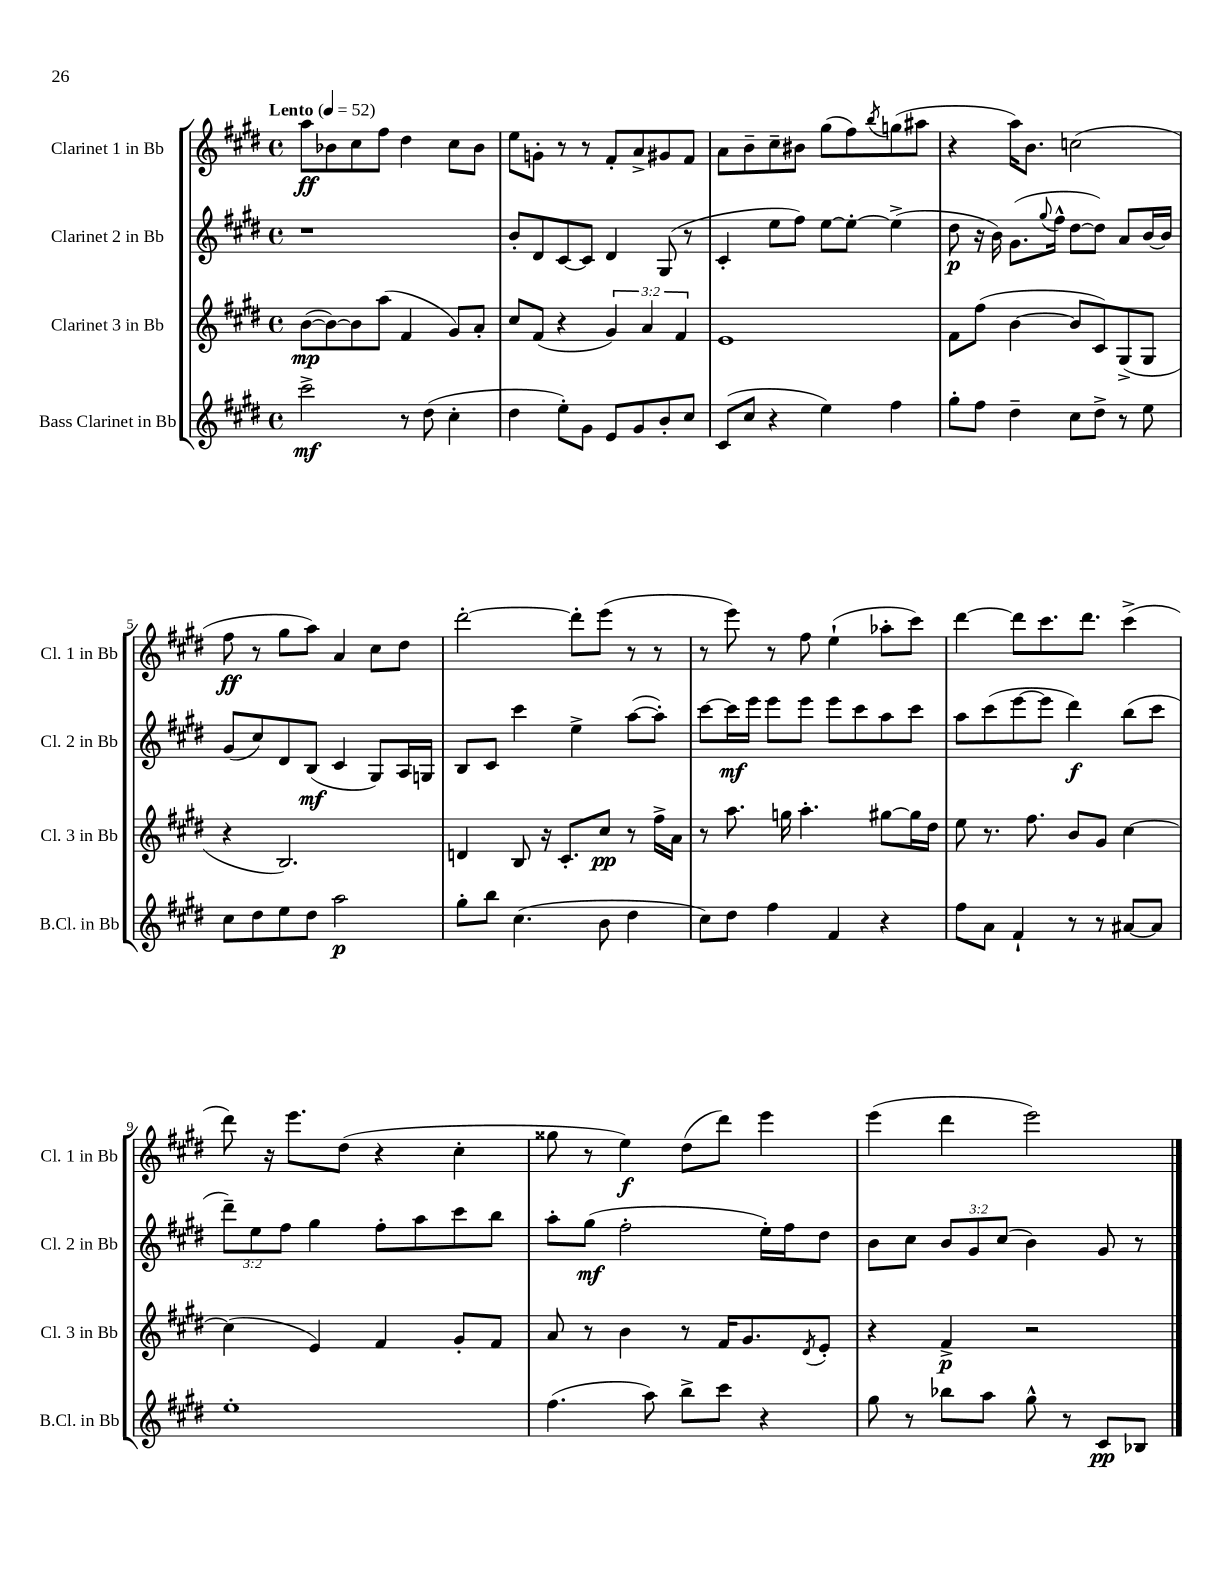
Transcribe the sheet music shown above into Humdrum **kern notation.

**kern	**kern	**kern	**kern
*staff4	*staff3	*staff2	*staff1
*clefG2	*clefG2	*clefG2	*clefG2
*k[f#c#g#d#]	*k[f#c#g#d#]	*k[f#c#g#d#]	*k[f#c#g#d#]
*M4/4	*M4/4	*M4/4	*M4/4
*met(c)	*met(c)	*met(c)	*met(c)
*MM52	*MM52	*MM52	*MM52
2ccc#^\	([8b\L	1r	8aa\L
.	8b\_)	.	8b-\
.	8b\]	.	8cc#\
.	(8aa\J	.	8ff#\J
8r	4f#/	.	4dd#\
(8dd#\	.	.	.
4cc#'\	8g#/L)	.	8cc#\L
.	8a'/J	.	8b-\J
=	=	=	=
4dd#\	8cc#/L	8b'/L	8ee\L
.	(8f#/J	8d#/	8g'\J
8ee'\L)	4r	[8c#/	8r
8g#\J	.	8c#/]J	8r
8e/L	6g#/)	4d#/	8f#'/L
8g#/	.	.	8a^/
.	6a/	.	.
8b'/	.	(8G#/	8g#/
.	6f#/	.	.
8cc#/J	.	8r	8f#/J
=	=	=	=
(8c#/L	1e	4c#'/	8a\L
8cc#/J	.	.	8b~\
4r	.	8ee\L	8cc#~\
.	.	8ff#\J)	8b#\J
4ee\)	.	[8ee\L	(8gg#\L
.	.	8ee'\_J	8ff#\)
.	.	.	8qbb/
4ff#\	.	(4ee^\]	(8gg\
.	.	.	8aa#\J
=	=	=	=
8gg#'\L	8f#\L	8dd#\	4r
8ff#\J	(8ff#\J	16r	.
.	.	16b\)	.
4dd#~\	[4b\	(8.g#\L	16aa\LK)
.	.	.	8.b\J
.	.	8qqgg#/	.
.	.	16ff#^^\Jk	.
8cc#\L	8b/]L	[8dd#\L	(2cc\
8dd#^\J	8c#/)	8dd#\]J)	.
8r	(8G#^/	8a/L	.
8ee\	8G#/J	[16b/L	.
.	.	16b/]JJ	.
=	=	=	=
8cc#\L	4r	(8g#/L	8ff#\
8dd#\	.	8cc#/)	8r
8ee\	2.B/)	8d#/	8gg#\L
8dd#\J	.	(8B/J	8aa\J)
2aa\	.	4c#/	4a/
.	.	8G#/L)	8cc#\L
.	.	16A/L	8dd#\J
.	.	16G/JJ	.
=	=	=	=
8gg#'\L	4d/	8B/L	[2ddd#'\
8bb\J	.	8c#/J	.
(4.cc#\	8B/	4ccc#\	.
.	16r	.	.
.	8.c#'/L	.	.
.	.	4ee^\	8ddd#'\]L
8b\	8cc#/J	.	(8eee\J
4dd#\	8r	([8aa\L	8r
.	16ff#^\LL	8aa'\]J)	8r
.	16a\JJ	.	.
=	=	=	=
8cc#\L)	8r	[8ccc#\L	8r
8dd#\J	8.aa\	16ccc#\]L	8eee\)
.	.	16eee\JJ	.
4ff#\	.	8eee\L	8r
.	16gg\	.	.
.	4.aa'\	8eee\J	8ff#\
4f#/	.	8eee\L	(4ee`\
.	.	8ccc#\	.
4r	[8gg#\L	8aa\	8aa-'\L
.	16gg#\]L	8ccc#\J	8ccc#\J)
.	16dd#\JJ	.	.
=	=	=	=
8ff#\L	8ee\	8aa\L	[4ddd#\
8a\J	8.r	(8ccc#\	.
4f#`/	.	[8eee\	8ddd#\]L
.	8.ff#\	.	.
.	.	8eee\]J	8.ccc#\
8r	8b/L	4ddd#\)	.
.	.	.	8.ddd#\J
8r	8g#/J	.	.
[8a#/L	[4cc#\	(8bb\L	(4ccc#^\
8a#/]J	.	8ccc#\J	.
=	=	=	=
1ee'	(4cc#\]	12ddd#~\L)	8ddd#\)
.	.	12ee\	.
.	.	.	16r
.	.	12ff#\J	.
.	.	.	8.eee\L
.	4e/)	4gg#\	.
.	.	.	(8dd#\J
.	4f#/	8ff#'\L	4r
.	.	8aa\	.
.	8g#'/L	8ccc#\	4cc#'\
.	8f#/J	8bb\J	.
=	=	=	=
(4.ff#\	8a/	8aa'\L	8gg##\
.	8r	(8gg#\J	8r
.	4b\	2ff#'\	4ee\)
8aa\)	.	.	.
8bb^\L	8r	.	(8dd#\L
8ccc#\J	16f#/LK	.	8ddd#\J)
.	8.g#/	.	.
4r	.	16ee'\LL)	4eee\
.	.	16ff#\J	.
.	8qd#/	.	.
.	8e'/J	8dd#\J	.
=	=	=	=
8gg#\	4r	8b\L	(4eee\
8r	.	8cc#\J	.
8bb-\L	4f#^/	12b/L	4ddd#\
.	.	12g#/	.
8aa\J	.	.	.
.	.	(12cc#/J	.
8gg#^^\	2r	4b\)	2eee\)
8r	.	.	.
8c#/L	.	8g#/	.
8B-/J	.	8r	.
==	==	==	==
*-	*-	*-	*-
